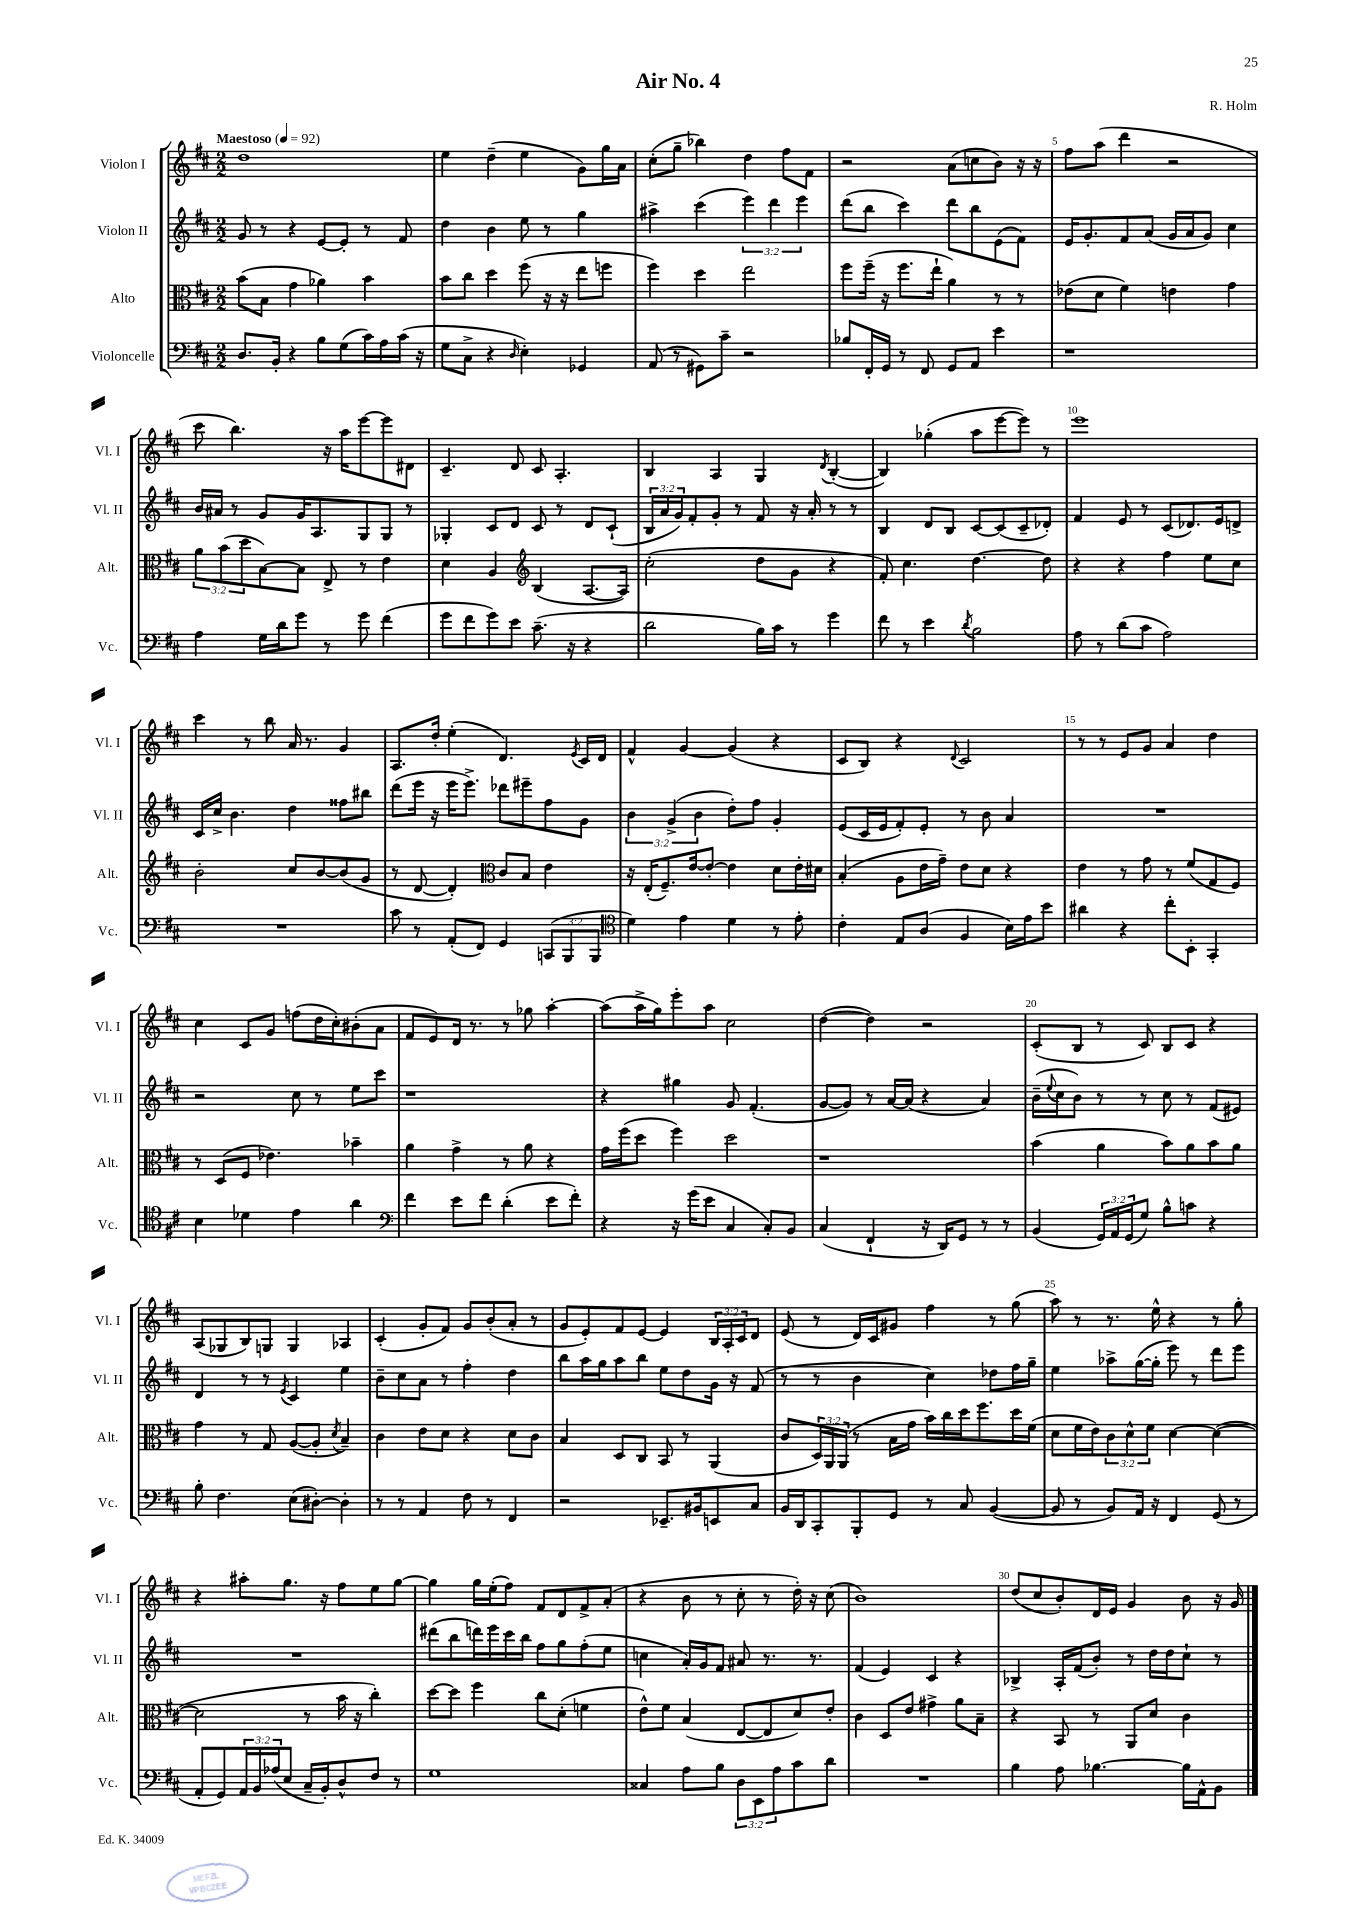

**kern	**kern	**kern	**kern
*staff4	*staff3	*staff2	*staff1
*clefF4	*clefC3	*clefG2	*clefG2
*k[f#c#]	*k[f#c#]	*k[f#c#]	*k[f#c#]
*M2/2	*M2/2	*M2/2	*M2/2
*MM92	*MM92	*MM92	*MM92
8.D/L	(8b\L	8g/	1dd
.	8B\J	8r	.
16BB'/Jk	.	.	.
4r	4g\	4r	.
8B\L	4a-\)	[8e/L	.
(8G\	.	8e'/]J	.
16c#\L)	4b\	8r	.
16A\	.	.	.
(16c#\JJ	.	8f#/	.
16r	.	.	.
=	=	=	=
8G\L	8b\L	4dd\	4ee\
8C#^\J	8cc#\J	.	.
4r	4dd\	4b\	(4dd~\
16qqD/	.	.	.
4E'\)	(8ff#\	8ee\	4ee\
.	16r	8r	.
.	16r	.	.
4GG-/	8ee\L	4gg\	8g\L)
.	8ff\J	.	16gg\L
.	.	.	16a\JJ
=	=	=	=
(8AA/	4ff#\)	4aa#^\	(8cc#'\L
8r	.	.	8gg~\J
8GG#\L)	4dd\	(4ccc#\	4bb-\)
8c#~\J	.	.	.
2r	2ee\	6eee\)	4dd\
.	.	6ddd\	.
.	.	.	8ff#\L
.	.	6eee\	.
.	.	.	8f#\J
=	=	=	=
8B-/L	8ff#\L	(8ddd\L	2r
16FF#'/L	(16ff#~\Jk	8bb\J	.
16GG/JJ	16r	.	.
8r	8.ff#\L	4ccc#\)	.
8FF#/	.	.	.
.	16ee`\Jk	.	.
8GG/L	4a\)	8ddd\L	(8a\L
8AA/J	.	8bb\	8cc\
4e\	8r	(8e\	8b\J)
.	8r	8f#\J)	16r
.	.	.	16r
=	=	=	=
1r	(8e-\L	16e/LK	8ff#\L
.	.	8.g'/	.
.	8d\J	.	(8aa\J
.	4f#\)	8f#/	4ddd\
.	.	(8a/J	.
.	4e\	16g/LL	2r
.	.	16a/J	.
.	.	8g/J)	.
.	4g\	4cc#\	.
=	=	=	=
4A\	12a\L	16b/LL	8ccc#\
.	.	16a#/JJ	.
.	(12b\	.	.
.	.	8r	4.bb\)
.	12dd\	.	.
16G\LL	[8B\)	8g/L	.
16d\J	.	.	.
8g\J	8B\]J	16g/K	.
.	.	8.A/	.
8r	8E^/	.	16r
.	.	.	16aa\LK
8g\	8r	8G/	[8eee\
(4f#\	4e\	8G/J	8eee\]
.	.	8r	8d#\J
=	=	=	=
8g\L	4d\	4G-'/	4.c#~/
8f#\	.	.	.
8g\)	4A/	8c#/L	.
8e\J	.	8d/J	8d/
*	*clefG2	*	*
(8.c#~\	(4B/	8c#/	8c#/
.	.	8r	4.A'/
16r	.	.	.
4r	[8.A/L	8d/L	.
.	.	(8c#`/J	.
.	16A/]Jk)	.	.
=	=	=	=
2d\	(2cc#'\	24B/LL	4B/
.	.	24a/	.
.	.	24g/J)	.
.	.	8f#'/	.
.	.	8g'/J	4A/
.	.	8r	.
16B\LL)	8dd\L	8f#/	4G/
16c#\JJ	.	.	.
8r	8g\J	16r	.
.	.	16a'/	.
.	.	.	8qd/
4g\	4r	8r	([4B'/
.	.	8r	.
=	=	=	=
8f#\	8f#'/)	4B/	4B/])
8r	4.cc#\	.	.
4e\	.	8d/L	(4gg-'\
.	.	8B/J	.
8qd/	.	.	.
2B\	[4.dd\	[8c#/L	8aa\L
.	.	(8c#/]	[8eee\
.	.	8c#~/	8eee\]J)
.	8dd\]	8d-'/J)	8r
=	=	=	=
8A\	4r	4f#/	1eee
8r	.	.	.
(8d\L	4r	8e/	.
8c#\J	.	8r	.
2A\)	4ff#\	(8c#/L	.
.	.	8.d-/)	.
.	8ee\L	.	.
.	.	16e/k	.
.	8cc#\J	8d^/J	.
=	=	=	=
1r	2b'\	16c#/LL	4ccc#\
.	.	16cc#^/JJ	.
.	.	4.b\	.
.	.	.	8r
.	.	.	8bb\
.	8cc#/L	4dd\	16a/
.	.	.	8.r
.	[8b/	.	.
.	(8b/]	8ff##\L	4g/
.	8g/J	8bb#\J	.
=	=	=	=
8c#\	8r	(8ddd\L	8.A/L
8r	[8d/	16eee\Jk	.
.	.	16r	16dd'/Jk
(8AA'/L	4d'/])	16eee\LK	(4ee'\
.	.	8.eee^\J)	.
8FF#/J)	.	.	.
*	*clefC3	*	*
4GG/	8c#/L	8ddd-\L	4.d/)
.	8B/J	8eee#~\	.
(12CC/L	4e\	8ff#\	.
12BBB/	.	.	.
.	.	.	8qe/
.	.	8g\J	16c#/LL
12BBB/J	.	.	.
.	.	.	16d/JJ
=	=	=	=
*clefC4	*	*	*
4d\)	16r	6b\	4f#^^/
.	(16E'/LK	.	.
.	8.F#~/)	.	.
.	.	(6g^/	.
4e\	.	.	[4g/
.	[16e/k	.	.
.	.	6b\	.
.	8e'/_J	.	.
4d\	4e\]	8dd'\L)	(4g/]
.	.	8ff#\J	.
8r	8d\L	4g'/	4r
8e'\	16e'\L	.	.
.	16d#\JJ	.	.
=	=	=	=
4c#'\	(4B'/	(8e/L	8c#/L
.	.	16c#/L	8B/J)
.	.	16e/J	.
8E/L	8A\L	8f#'/)	4r
(8A/J	16e\L	8e'/J	.
.	16g~\JJ)	.	.
.	.	.	8qqd/
4F#/	8e\L	8r	2c#/
.	8d\J	8b\	.
16B\LL)	4r	4a/	.
16e\J	.	.	.
8b\J	.	.	.
=	=	=	=
4a#\	4e\	1r	8r
.	.	.	8r
4r	8r	.	8e/L
.	8g\	.	8g/J
8cc#'\L	8r	.	4a/
8BB'\J	(8f#/L	.	.
4GG'/	8G/	.	4dd\
.	8F#/J)	.	.
=	=	=	=
4B\	8r	2r	4cc#\
.	(8D/L	.	.
4d-\	8F#/J	.	8c#/L
.	4.e-\)	.	8g/J
4e\	.	8cc#\	(8ff\L
.	.	8r	16dd\L
.	.	.	16cc#'\J)
4a\	4b-~\	8ee\L	(8b#'\
.	.	8ccc#\J	8a\J
=	=	=	=
*clefF4	*	*	*
4f#\	4a\	1r	8f#/L
.	.	.	8e/)
8e\L	4g^\	.	16d/Jk
.	.	.	8.r
8f#\J	.	.	.
(4d'\	8r	.	8r
.	8a\	.	8gg-\
8e\L	4r	.	[4aa'\
8f#'\J)	.	.	.
=	=	=	=
4r	16g\LL	4r	(8aa\]L
.	(16ff#\J	.	.
.	8dd\J	.	16aa^\L
.	.	.	16gg\J)
16r	4ff#\)	4gg#\	8eee'\
(16g\LK	.	.	.
8e\J	.	.	8aa\J
4C#/	2dd\	8g/	2cc#\
.	.	(4.f#'/	.
8C#'/L)	.	.	.
8BB/J	.	.	.
=	=	=	=
(4C#/	1r	[8g/L	([4dd\
.	.	8g/]J)	.
4FF#`/	.	8r	4dd\])
.	.	[16a/LL	.
.	.	(16a/]JJ	.
16r	.	4r	2r
16DD/LK)	.	.	.
8GG/J	.	.	.
8r	.	4a/)	.
8r	.	.	.
=	=	=	=
(4BB/	(4b\	(16b~\LL	(8c#'/L
.	.	8qqee/	.
.	.	16cc#\J	.
.	.	8b\J)	8B/J
24GG/LL)	4a\	8r	8r
24AA/	.	.	.
(24GG/J	.	.	.
8G/J)	.	8r	8c#/)
8B^^\L	8b\L)	8cc#\	8B/L
8c\J	8a\	8r	8c#/J
4r	8b\	(8f#/L	4r
.	8a\J	8e#/J)	.
=	=	=	=
8B'\	4g\	4d/	(8A/L
4.F#\	.	.	8G-/
.	8r	8r	8B/)
.	8G/	8r	8G/J
.	.	8qe/	.
(8E\L	([8A/L	4c#/	4G/
[8D#'\J)	8A'/]J	.	.
.	8qd/	.	.
4D#'\]	4B~/)	4ee\	4A-/
=	=	=	=
8r	4c#\	8b~\L	(4c#'/
8r	.	8cc#\	.
4AA/	8e\L	8a\J	8g'/L
.	8d\J	8r	8f#/J)
8F#\	4r	4ff#'\	8g/L
8r	.	.	(8b'/
4FF#/	8d\L	4dd\	8a'/J
.	8c#\J	.	8r
=	=	=	=
2r	4B/	8bb\L	8g/L
.	.	16aa\L	8e'/)
.	.	16gg\J	.
.	8D/L	8aa\	8f#/
.	8C#/J	8bb\J	[8e/J
8.EE-~/L	8BB/	8ee\L	4e/]
.	8r	8dd\	.
16BB#/k	.	.	.
8EE/	(4AA/	16g\Jk	24B/LL
.	.	.	24A'/
.	.	16r	.
.	.	.	24c#/J
8C#/J	.	(8f#/	8d/J
=	=	=	=
16BB/LL	8c#/L	8r	(8e/
16DD/J	.	.	.
8CC#'/	24D/L)	8r	8r
.	24AA/	.	.
.	(24AA/JJ	.	.
8BBB'/	8r	4b\	16d/LL)
.	.	.	16c#/J
8GG/J	16B\LL	.	8g#/J
.	16g\JJ	.	.
8r	16b\LL)	4cc#\)	4ff#\
.	16cc#\	.	.
8C#/	16dd\J	.	.
.	8.ff#\	.	.
([4BB/	.	8dd-\L	8r
.	16dd\L	16ff#\L	(8gg\
.	(16f#\JJ	16gg~\JJ	.
=	=	=	=
8BB/]	8d\L	4ee\	8aa\)
8r	16f#\L	.	8r
.	16e\J)	.	.
8BB/L)	12c#\	8aa-^\L	8.r
.	12d^^\	.	.
16AA/Jk	.	([16gg\L	.
.	12f#\J	.	.
16r	.	16gg'\]JJ	16ee^^\
4FF#/	[4d\	8eee\)	4r
.	.	8r	.
(8GG/	(4d\_	8ddd\L	8r
8r	.	8eee\J	8gg'\
=	=	=	=
8AA'/L	2d\]	1r	4r
8GG/)	.	.	.
24AA/L	.	.	8aa#'\L
24BB/	.	.	.
(24A-/J	.	.	.
8E/J	.	.	8.gg\J
16C#~/LL	8r	.	.
16BB'/J)	.	.	16r
8D^^/	16b\	.	8ff#\L
.	16r	.	.
8F#/J	4cc#'\)	.	8ee\
8r	.	.	[8gg\J
=	=	=	=
1G	[8dd\L	(8ddd#\L	4gg\]
.	8dd\]J	8bb\	.
.	4ff#\	16ddd\L)	16gg\LL
.	.	16eee\	(16ee'\J
.	.	16ccc#\	8ff#\J)
.	.	16bb\JJ	.
.	8cc#\L	8ff#\L	8f#/L
.	(8d'\J	8gg\	8d/
.	4f\	(8ff#'\	8f#^/
.	.	8ee\J	(8a'/J
=	=	=	=
4C##/	8e^^\L)	4cc\	4r
.	8f#\J	.	.
8A\L	(4B/	16a'/LL)	8b\
.	.	16g/J	.
8B\J	.	8f#/J	8r
12D\L	[8E/L	8a#/	8cc#'\
12EE\	.	.	.
.	8E/]	8.r	8r
12A\	.	.	.
8c#\	8d/)	.	16dd'\)
.	.	8.r	16r
8d\J	8e'/J	.	(8cc#\
=	=	=	=
1r	4c#\	(4f#/	1b)
.	8D/L	4e/)	.
.	8e/J	.	.
.	4g#^\	4c#/	.
.	8a\L	4r	.
.	8B~\J	.	.
=	=	=	=
4B\	4r	4B-^/	(8dd/L
.	.	.	8cc#/
8A\	8BB/	16A'/LL	8b'/)
.	.	(16f#/J	.
[4.B-\	8r	8b'/J)	16d/L
.	.	.	16e/JJ
.	8AA/L	8r	4g/
.	8d/J	16dd\LL	.
.	.	16dd\J	.
16B-\]LL	4c#\	8cc#`\J	8b\
16AA^^\J	.	.	.
8BB\J	.	8r	16r
.	.	.	16g/
==	==	==	==
*-	*-	*-	*-
